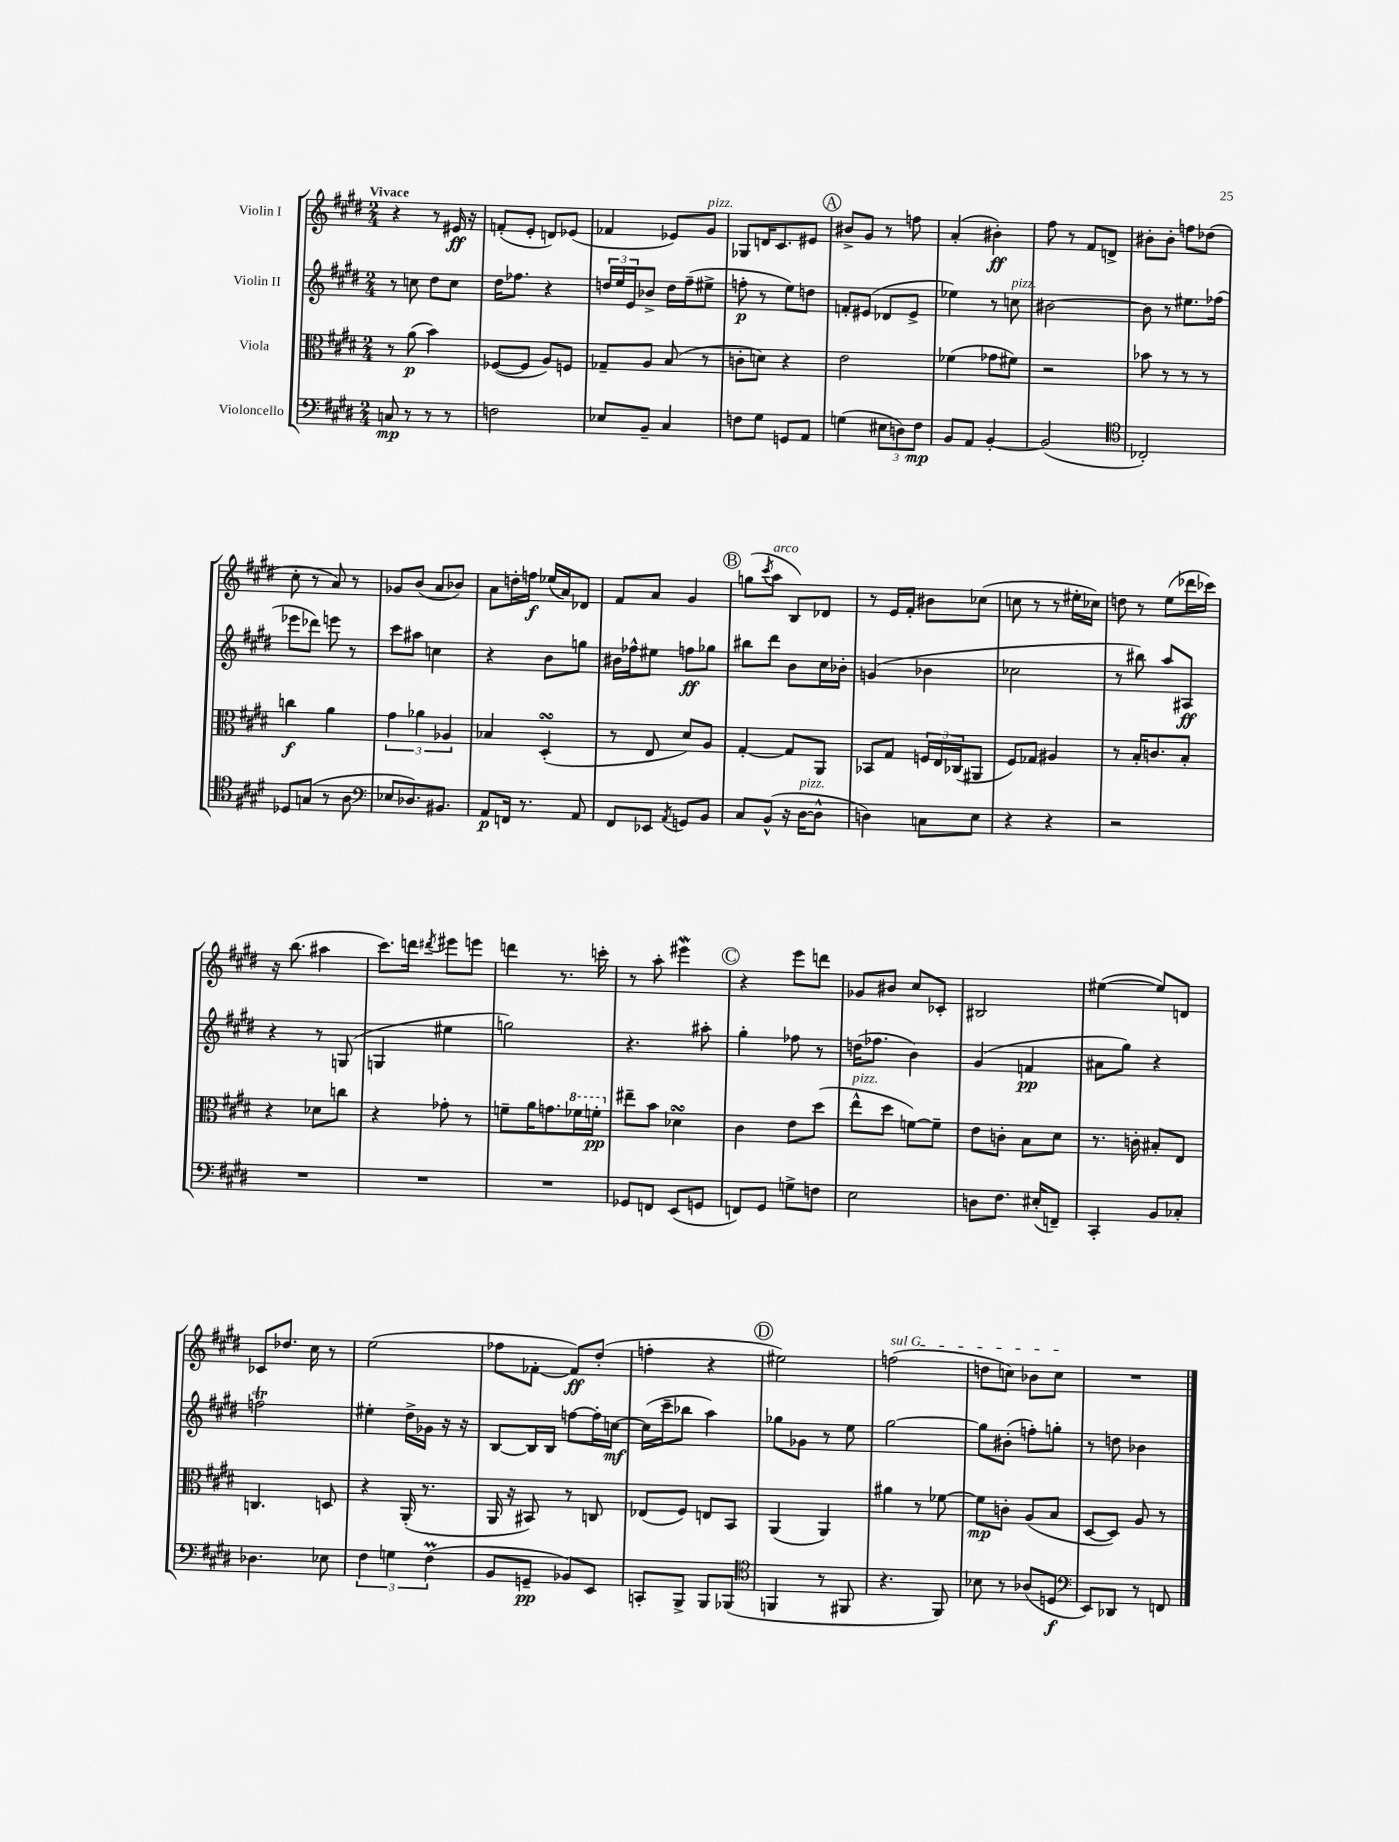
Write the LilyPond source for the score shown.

<<
\new StaffGroup <<
\new Staff = "s0" \with { instrumentName = "Violin I" } {
    \clef treble \key e \major \numericTimeSignature \time 2/4 \tempo "Vivace"
    r4 r8 eis'16\ff r16 |
    f'8-.( e'8-. d'8) ees'8( |
    fes'4 ees'8) gis'8^\markup { \italic "pizz." } |
    ges8 d'16 cis'8. eis'8 |
    \mark \markup { \circle "A" } bis'8-> gis'8 r8 f''8 |
    a'4-.( bis'4-.\ff) |
    fis''8 r8 fis'8 d'8-> |
    bis'8-. bis'8-. f''8 des''8( |
    cis''8-. r8 a'8) r8 |
    ges'8 b'8( a'8 bes'8) |
    a'8 d''16-. f''16\f ees''16( a'16) des'8 |
    fis'8 a'8 gis'4 |
    \mark \markup { \circle "B" } g''8( \acciaccatura { cis'''8 } a''8^\markup { \italic "arco" } b8) des'8 |
    r8 e'16 fis'16-. bis'8 ces''8( |
    c''8 r8 r8 eis''16-. ces''16) |
    d''8 r8 e''8( des'''16 ces'''16) |
    r16 b''8.( ais''4 |
    cis'''8.) d'''16 \acciaccatura { dis'''8 } eis'''8 e'''8 |
    d'''4 r8. c'''16-. |
    r8 a''8-. eis'''4\mordent |
    \mark \markup { \circle "C" } r4 e'''8 d'''8 |
    ges'8 bis'8 cis''8 ces'8-. |
    bis2 |
    eis''4~( eis''8) d'8 |
    ces'8 des''8. cis''16 r8 |
    e''2( |
    fes''8 fes'8~-. fes'8\ff) dis''8-.( |
    f''4-. r4 |
    \mark \markup { \circle "D" } eis''2) |
    \once \override TextSpanner.bound-details.left.text = \markup { \italic "sul G" } f''2\startTextSpan( |
    d''8 c''8) bes'8 c''8\stopTextSpan |
    R2 \bar "|." |
}
\new Staff = "s1" \with { instrumentName = "Violin II" } {
    \clef treble \key e \major \numericTimeSignature \time 2/4
    r8 c''8 dis''8 c''8 |
    dis''16 fes''8. r4 |
    \tuplet 3/2 { d''16 e''16 e'16 } bes'8-> d''16 fis''16--( eis''8-> |
    f''8-.\p r8 e''8) d''8 |
    \mark \markup { \circle "A" } f'8-. eis'8( des'8 eis'8-> |
    ees''4) r8 c''8^\markup { \italic "pizz." } |
    bis'2~ |
    bis'8 r8 eis''8. fes''16( |
    ees'''8 des'''8) e'''8 r8 |
    cis'''8 ais''8 c''4 |
    r4 b'8 g''8 |
    bis'16 fes''16-^ eis''8 f''8\ff ges''8 |
    \mark \markup { \circle "B" } bis''8 dis'''8 b'8 cis''16 bes'16-. |
    g'4( bes'4 |
    ces''2 |
    r8 bis''8) a''8 ais8\ff |
    r4 r8 g8( |
    g4 eis''4 |
    g''2) |
    r4. ais''8-. |
    \mark \markup { \circle "C" } gis''4-. fes''8 r8 |
    d''16( fes''8. b'4) |
    gis'4( f'4\pp |
    ais'8 gis''8) r4 |
    f''2\trill |
    eis''4-. dis''16-> ges'16 r16 r16 |
    b8~ b16 b16 f''8~ f''16-. c''16~\mf |
    c''16( cis'''16-- bes''8 a''4) |
    \mark \markup { \circle "D" } ges''8 ges'8 r8 e''8 |
    gis''2~ |
    gis''8 bis'8-.( f''8-.) g''8-. |
    r8 d''8 bes'4 \bar "|." |
}
\new Staff = "s2" \with { instrumentName = "Viola" } {
    \clef alto \key e \major \numericTimeSignature \time 2/4
    r8 a'8\p( b'4) |
    fes8~( fes8 a8) f8 |
    ges8-- a8 b8( r8 |
    c'8-. d'8) r4 |
    \mark \markup { \circle "A" } e'2 |
    fes'4( ges'8 fis'8) |
    r2 |
    bes'8 r8 r8 r8 |
    c''4\f a'4 |
    \tuplet 3/2 { gis'4 aes'4 aes4 } |
    bes4 dis4-.\turn( |
    r8 e8 dis'8) a8 |
    \mark \markup { \circle "B" } gis4~-. gis8 a,8 |
    bes,8 gis8 \tuplet 3/2 { f16 e16 ces16( } ais,8 |
    fis8) ges8 ais4 |
    r8 b16-. c'8. b8-. |
    r4 des'8 c''8 |
    r4 ges'8-. r8 |
    f'8-- a'16 g'8. \ottava #1 fes''16 f''16-.\pp \ottava #0 |
    eis''8-- b'8 des'4\turn |
    \mark \markup { \circle "C" } cis'4 e'8 dis''8( |
    e''8-^^\markup { \italic "pizz." } dis''8 f'8~) f'8-- |
    e'8 c'8-. b8 dis'8 |
    r8. c'16-. bis8-. e8 |
    c4. d8 |
    r4 a,16-.( r8. |
    a,16 r16 bis,8) r8 c8 |
    ees8( fis8) e8 b,8 |
    \mark \markup { \circle "D" } a,4( a,4) |
    ais'4 r8 fes'8~ |
    fes'8\mp c'8-. a8( b8 |
    dis8~ dis8) a8 r8 \bar "|." |
}
\new Staff = "s3" \with { instrumentName = "Violoncello" } {
    \clef bass \key e \major \numericTimeSignature \time 2/4
    c8\mp r8 r8 r8 |
    f2 |
    ees8 b,8-- cis4 |
    f8 gis8 g,8 a,8 |
    \mark \markup { \circle "A" } g4( \tuplet 3/2 { eis8 d8) fis8\mp } |
    b,8 a,8 b,4~-. |
    b,2( |
    \clef tenor ces2-.) |
    des8 g8( r8 a8 |
    \clef bass ees8 des8.) bis,8. |
    a,8\p f,16 r8. a,8 |
    fis,8 ees,8 \acciaccatura { a,8 } g,8 b,8 |
    \mark \markup { \circle "B" } cis8 b,8-^( r16 dis16~^\markup { \italic "pizz." } dis8-^ |
    d4) c8 e8 |
    r4 r4 |
    r2 |
    R2 |
    R2 |
    R2 |
    ges,8 f,8 e,8( g,8 |
    \mark \markup { \circle "C" } f,8) gis,8 g8-> f8 |
    e2 |
    d8 fis8. eis16-.( f,8--) |
    cis,4-. b,8 ces8-. |
    des4. ees8 |
    \tuplet 3/2 { fis4 g4 fis4\prall( } |
    b,8 g,8--\pp bes,8) e,8 |
    c,8-. b,,8-> b,,8 bes,,8( |
    \mark \markup { \circle "D" } \clef tenor f,4 r8 fis,8 |
    r4. fis,8) |
    bes8 r8 aes8( d8\f |
    \clef bass e,8) des,8 r8 f,8 \bar "|." |
}
>>
>>
\layout { \context { \Score \remove "Bar_number_engraver" } }
